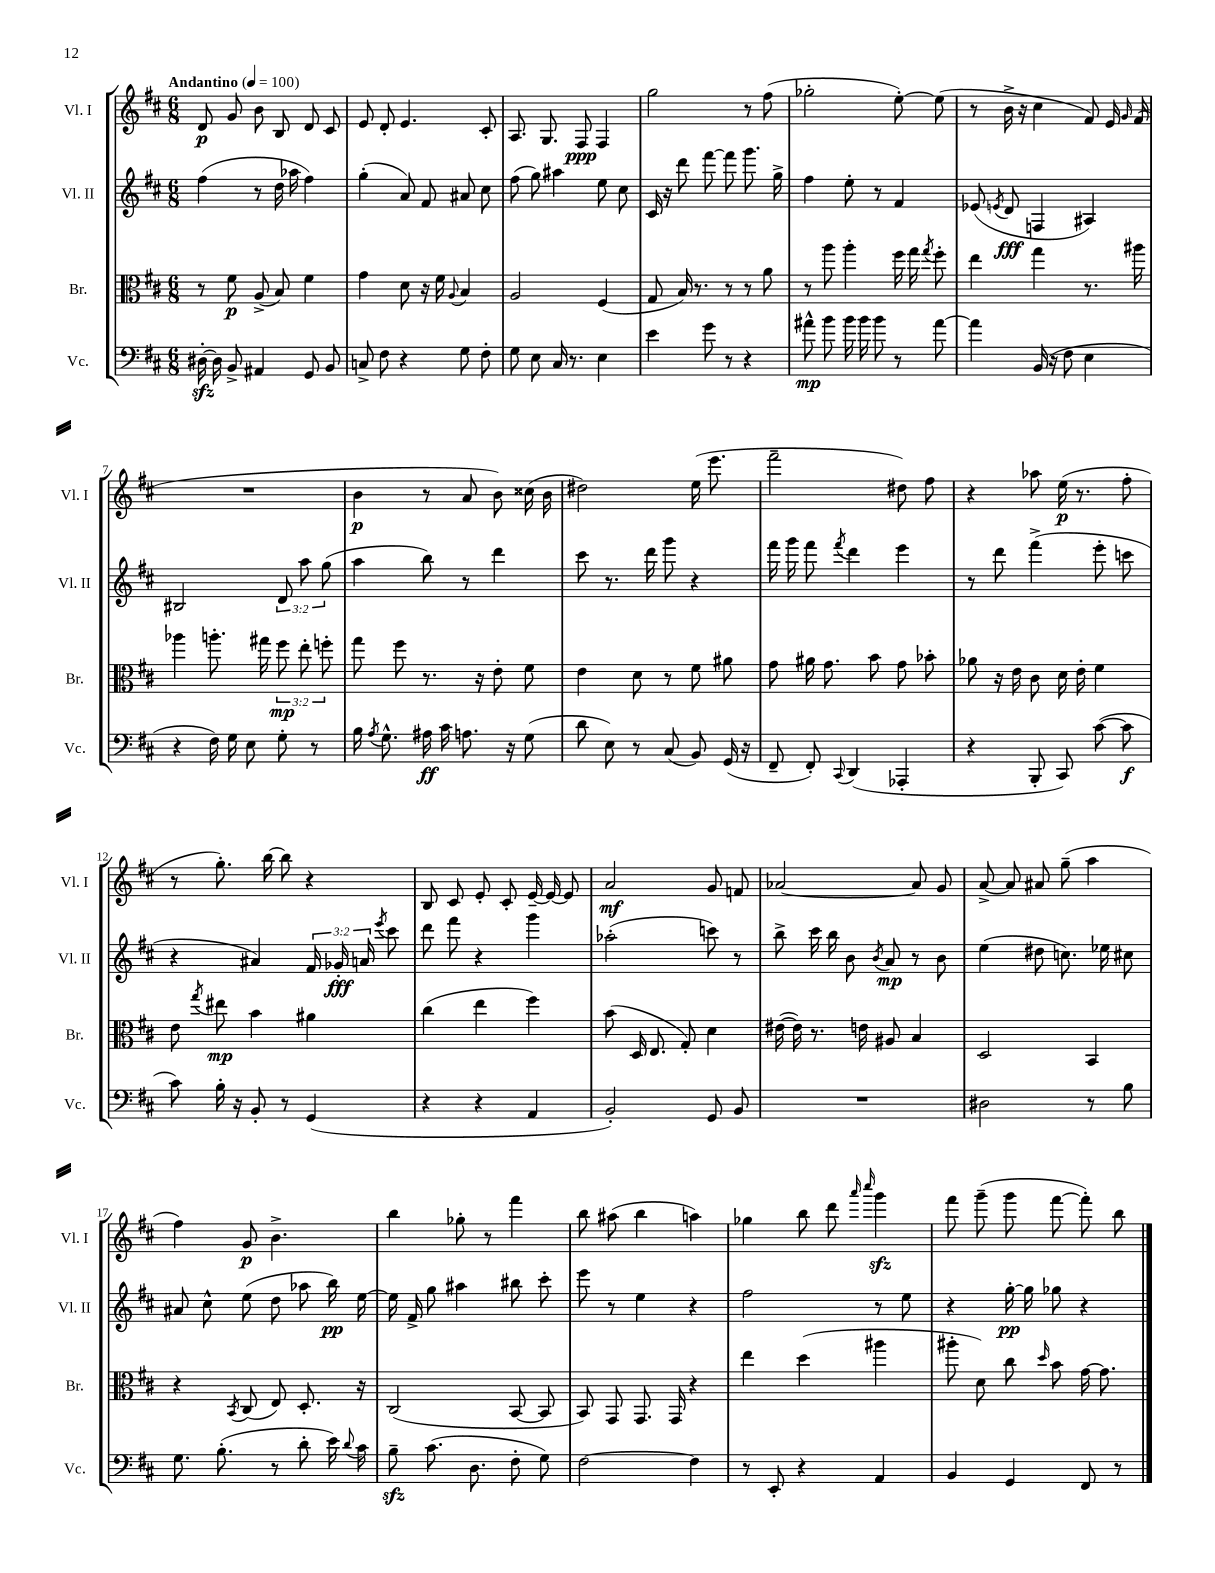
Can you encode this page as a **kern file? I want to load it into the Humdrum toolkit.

**kern	**dynam	**kern	**dynam	**kern	**dynam	**kern	**dynam
*part4	*part4	*part3	*part3	*part2	*part2	*part1	*part1
*staff4	*staff4	*staff3	*staff3	*staff2	*staff2	*staff1	*staff1
*I"Vc.	*	*I"Br.	*	*I"Vl. II	*	*I"Vl. I	*
*I'Vc.	*	*I'Br.	*	*I'Vl. II	*	*I'Vl. I	*
*clefF4	*	*clefC3	*	*clefG2	*	*clefG2	*
*k[f#c#]	*	*k[f#c#]	*	*k[f#c#]	*	*k[f#c#]	*
*M6/8	*	*M6/8	*	*M6/8	*	*M6/8	*
*MM100	*	*MM100	*	*MM100	*	*MM100	*
=1	=1	=1	=1	=1	=1	=1	=1
!	!	!	!	!	!	!LO:TX:a:B:t=Andantino	!
[16D#Xzz'\	.	8r	.	(4ff#\	.	8d/	p
16D#\]	.	.	.	.	.	.	.
8BB^/	.	8f#\	p	.	.	8g/	.
4AA#X/	.	(8A^/	.	8r	.	8b\	.
.	.	8B/)	.	16dd\	.	8B/	.
.	.	.	.	16aa-X\	.	.	.
8GG/	.	4f#\	.	4ff#\)	.	8d/	.
8BB/	.	.	.	.	.	8c#/	.
=2	=2	=2	=2	=2	=2	=2	=2
8Cn^/	.	4g\	.	(4gg'\	.	8e/	.
8F#\	.	.	.	.	.	8d'/	.
4r	.	8d\	.	8a/)	.	4.e/	.
.	.	16r	.	8f#/	.	.	.
.	.	16f#\	.	.	.	.	.
.	.	8qqA/	.	.	.	.	.
8G\	.	4B/	.	8a#X/	.	.	.
8F#'\	.	.	.	8cc#\	.	8c#'/	.
=3	=3	=3	=3	=3	=3	=3	=3
8G\	.	2A/	.	(8ff#\	.	8.A/	.
8E\	.	.	.	8gg\)	.	.	.
.	.	.	.	.	.	8.G/	.
16C#/	.	.	.	4aa#X\	.	.	.
8.r	.	.	.	.	.	.	.
.	.	.	.	.	.	8F#/	ppp
4E\	.	(4F#/	.	8ee\	.	4F#/	.
.	.	.	.	8cc#\	.	.	.
=4	=4	=4	=4	=4	=4	=4	=4
4e\	.	8G/	.	16c#/	.	2gg\	.
.	.	.	.	16r	.	.	.
.	.	16B/)	.	8ddd\	.	.	.
.	.	8.r	.	.	.	.	.
8g\	.	.	.	[8fff#\	.	.	.
8r	.	8r	.	8fff#\]	.	.	.
4r	.	8r	.	8.ggg\	.	8r	.
.	.	8a\	.	.	.	(8ff#\	.
.	.	.	.	16gg^\	.	.	.
=5	=5	=5	=5	=5	=5	=5	=5
8a#X^^\	mp	8r	.	4ff#\	.	2gg-X'\	.
8b\	.	8aa\	.	.	.	.	.
16b\	.	4aa'\	.	8ee'\	.	.	.
16b\	.	.	.	.	.	.	.
8b\	.	.	.	8r	.	.	.
8r	.	16ff#\	.	4f#/	.	[8ee'\)	.
.	.	16gg\	.	.	.	.	.
.	.	8qgg/	.	.	.	.	.
[8a#\	.	8ff#'\	.	.	.	(8ee\]	.
=6	=6	=6	=6	=6	=6	=6	=6
4a#\]	.	4ee\	.	(8e-X/	.	8r	.
.	.	.	.	8qen/	.	.	.
.	.	.	.	8d/	fff	16b^\	.
.	.	.	.	.	.	16r	.
(16BB/	.	4gg\	.	4Fn/	.	4cc#\	.
16r	.	.	.	.	.	.	.
8F#\	.	.	.	.	.	.	.
4E\	.	8.r	.	4A#X/)	.	8f#/)	.
.	.	.	.	.	.	16e/	.
.	.	.	.	.	.	16qqg/	.
.	.	16aa#X\	.	.	.	(16f#/	.
!!LO:LB:g=z
=7	=7	=7	=7	=7	=7	=7	=7
4r	.	4aa-X\	.	2B#X/	.	2.r	.
16F#\)	.	8.aan'\	.	.	.	.	.
16G\	.	.	.	.	.	.	.
8E\	.	.	.	.	.	.	.
.	.	16gg#X\	.	.	.	.	.
8G'\	.	12ff#\	mp	12d/	.	.	.
.	.	12ee'\	.	12aa\	.	.	.
8r	.	.	.	.	.	.	.
.	.	12ffn'\	.	(12gg\	.	.	.
=8	=8	=8	=8	=8	=8	=8	=8
16B\	.	8gg\	.	4aa\	.	4b\	p
8qA/	.	.	.	.	.	.	.
8.G^^\	.	.	.	.	.	.	.
.	.	8ff#\	.	.	.	.	.
16A#X\	ff	8.r	.	8bb\)	.	8r	.
16c#\	.	.	.	.	.	.	.
8.An\	.	.	.	8r	.	8a/	.
.	.	16r	.	.	.	.	.
.	.	8e'\	.	4ddd\	.	8b\)	.
16r	.	.	.	.	.	.	.
(8G\	.	8f#\	.	.	.	(16cc##X\	.
.	.	.	.	.	.	16b\	.
=9	=9	=9	=9	=9	=9	=9	=9
8d\	.	4e\	.	8ccc#\	.	2dd#X\)	.
8E\)	.	.	.	8.r	.	.	.
8r	.	8d\	.	.	.	.	.
.	.	.	.	16ddd\	.	.	.
(8C#/	.	8r	.	8ggg\	.	.	.
8BB/)	.	8f#\	.	4r	.	(16ee\	.
.	.	.	.	.	.	8.eee\	.
(16GG/	.	8a#X\	.	.	.	.	.
16r	.	.	.	.	.	.	.
=10	=10	=10	=10	=10	=10	=10	=10
8FF#~/	.	8g\	.	16fff#\	.	2fff#~\	.
.	.	.	.	16ggg\	.	.	.
8FF#'/)	.	16a#X\	.	8fff#\	.	.	.
.	.	8.g\	.	.	.	.	.
8qqCC#/	.	.	.	8qfff#/	.	.	.
(4DD/	.	.	.	4ddd\	.	.	.
.	.	8b\	.	.	.	.	.
4AAA-X'/	.	8g\	.	4eee\	.	8dd#X\)	.
.	.	8b-X'\	.	.	.	8ff#\	.
=11	=11	=11	=11	=11	=11	=11	=11
4r	.	8a-X\	.	8r	.	4r	.
.	.	16r	.	8ddd\	.	.	.
.	.	16e\	.	.	.	.	.
8BBB'/	.	8c#\	.	(4fff#^\	.	8aa-X\	.
8CC#/)	.	16d\	.	.	.	(16ee\	p
.	.	16e'\	.	.	.	8.r	.
([8c#\	.	4f#\	.	8eee'\	.	.	.
8c#\]	f	.	.	8cccn\	.	8ff#'\	.
!!LO:LB:g=z
=12	=12	=12	=12	=12	=12	=12	=12
8c#\)	.	8e\	.	4r	.	8r	.
.	.	8qgg/	.	.	.	.	.
16B'\	.	8ee#X\	mp	.	.	8.gg'\)	.
16r	.	.	.	.	.	.	.
8BB'/	.	4b\	.	4a#X/)	.	.	.
.	.	.	.	.	.	[16bb\	.
8r	.	.	.	.	.	8bb\]	.
(4GG/	.	4a#X\	.	24f#/	.	4r	.
.	.	.	.	24g-X'/	fff	.	.
.	.	.	.	24an/	.	.	.
.	.	.	.	8qeee/	.	.	.
.	.	.	.	8ccc#\	.	.	.
=13	=13	=13	=13	=13	=13	=13	=13
4r	.	(4cc#\	.	8ddd\	.	8B/	.
.	.	.	.	8fff#\	.	8c#/	.
4r	.	4ee\	.	4r	.	8e'/	.
.	.	.	.	.	.	8c#'/	.
4AA/	.	4ff#\)	.	4ggg\	.	[16e~/	.
.	.	.	.	.	.	16e/_	.
.	.	.	.	.	.	8e/]	.
=14	=14	=14	=14	=14	=14	=14	=14
2BB'/)	.	(8b\	.	(2aa-X'\	.	2a/	mf
.	.	16D/	.	.	.	.	.
.	.	8.E/	.	.	.	.	.
.	.	8G'/)	.	.	.	.	.
8GG/	.	4d\	.	8cccn\)	.	8g/	.
8BB/	.	.	.	8r	.	8fn/	.
=15	=15	=15	=15	=15	=15	=15	=15
2.r	.	([16e#X\	.	8bb^\	.	[2a-X/	.
.	.	16e#\])	.	.	.	.	.
.	.	8.r	.	16ccc#\	.	.	.
.	.	.	.	16bb\	.	.	.
.	.	.	.	8b\	.	.	.
.	.	16en\	.	.	.	.	.
.	.	.	.	8qb/	.	.	.
.	.	8A#X/	.	8a/	mp	.	.
.	.	4B/	.	8r	.	8a-/]	.
.	.	.	.	8b\	.	8g/	.
=16	=16	=16	=16	=16	=16	=16	=16
2D#X\	.	2D/	.	(4ee\	.	[8a^/	.
.	.	.	.	.	.	8a/]	.
.	.	.	.	8dd#X\	.	8a#X/	.
.	.	.	.	8.ccn\)	.	(8gg~\	.
8r	.	4BB/	.	.	.	4aa\	.
.	.	.	.	16ee-X\	.	.	.
8B\	.	.	.	8cc#X\	.	.	.
!!LO:LB:g=z
=17	=17	=17	=17	=17	=17	=17	=17
8.G\	.	4r	.	8a#X/	.	4ff#\)	.
.	.	.	.	8cc#^^\	.	.	.
(8.B'\	.	.	.	.	.	.	.
.	.	8qBB/	.	.	.	.	.
.	.	(8C#/	.	(8ee\	.	8g/	p
8r	.	8E/)	.	8dd\	.	4.b^\	.
8d'\	.	8.D'/	.	8aa-X\	.	.	.
16e\)	.	.	.	16bb\)	pp	.	.
8qqd/	.	.	.	.	.	.	.
16c#\	.	16r	.	[16ee\	.	.	.
=18	=18	=18	=18	=18	=18	=18	=18
8Bzz~\	.	(2C#/	.	16ee\]	.	4bb\	.
.	.	.	.	16f#^/	.	.	.
(8.c#\	.	.	.	8gg\	.	.	.
.	.	.	.	4aa#X\	.	8gg-X'\	.
8.D\	.	.	.	.	.	.	.
.	.	.	.	.	.	8r	.
8F#'\	.	[8BB/	.	8bb#X\	.	4fff#\	.
8G\)	.	8BB/]	.	8ccc#'\	.	.	.
=19	=19	=19	=19	=19	=19	=19	=19
[2F#\	.	8BB/)	.	8eee\	.	8bb\	.
.	.	8GG/	.	8r	.	(8aa#X\	.
.	.	8.GG/	.	4ee\	.	4bb\	.
.	.	16GG/	.	.	.	.	.
4F#\]	.	4r	.	4r	.	4aan\)	.
=20	=20	=20	=20	=20	=20	=20	=20
8r	.	4ee\	.	2ff#\	.	4gg-X\	.
8EE'/	.	.	.	.	.	.	.
4r	.	(4dd\	.	.	.	8bb\	.
.	.	.	.	.	.	8ddd\	.
.	.	.	.	.	.	16qqaaa/	.
.	.	.	.	.	.	16qqcccc#/	.
4AA/	.	4aa#X\	.	8r	.	4gggzz\	.
.	.	.	.	8ee\	.	.	.
=21	=21	=21	=21	=21	=21	=21	=21
4BB/	.	8aa#X'\	.	4r	.	8fff#\	.
.	.	8d\)	.	.	.	(8ggg~\	.
4GG/	.	8cc#\	.	[16gg'\	pp	8ggg\	.
.	.	.	.	16gg\]	.	.	.
.	.	16qqdd/	.	.	.	.	.
.	.	8b\	.	8gg-X\	.	[8fff#\	.
8FF#/	.	[16g\	.	4r	.	8fff#'\])	.
.	.	8.g\]	.	.	.	.	.
8r	.	.	.	.	.	8bb\	.
==	==	==	==	==	==	==	==
*-	*-	*-	*-	*-	*-	*-	*-
